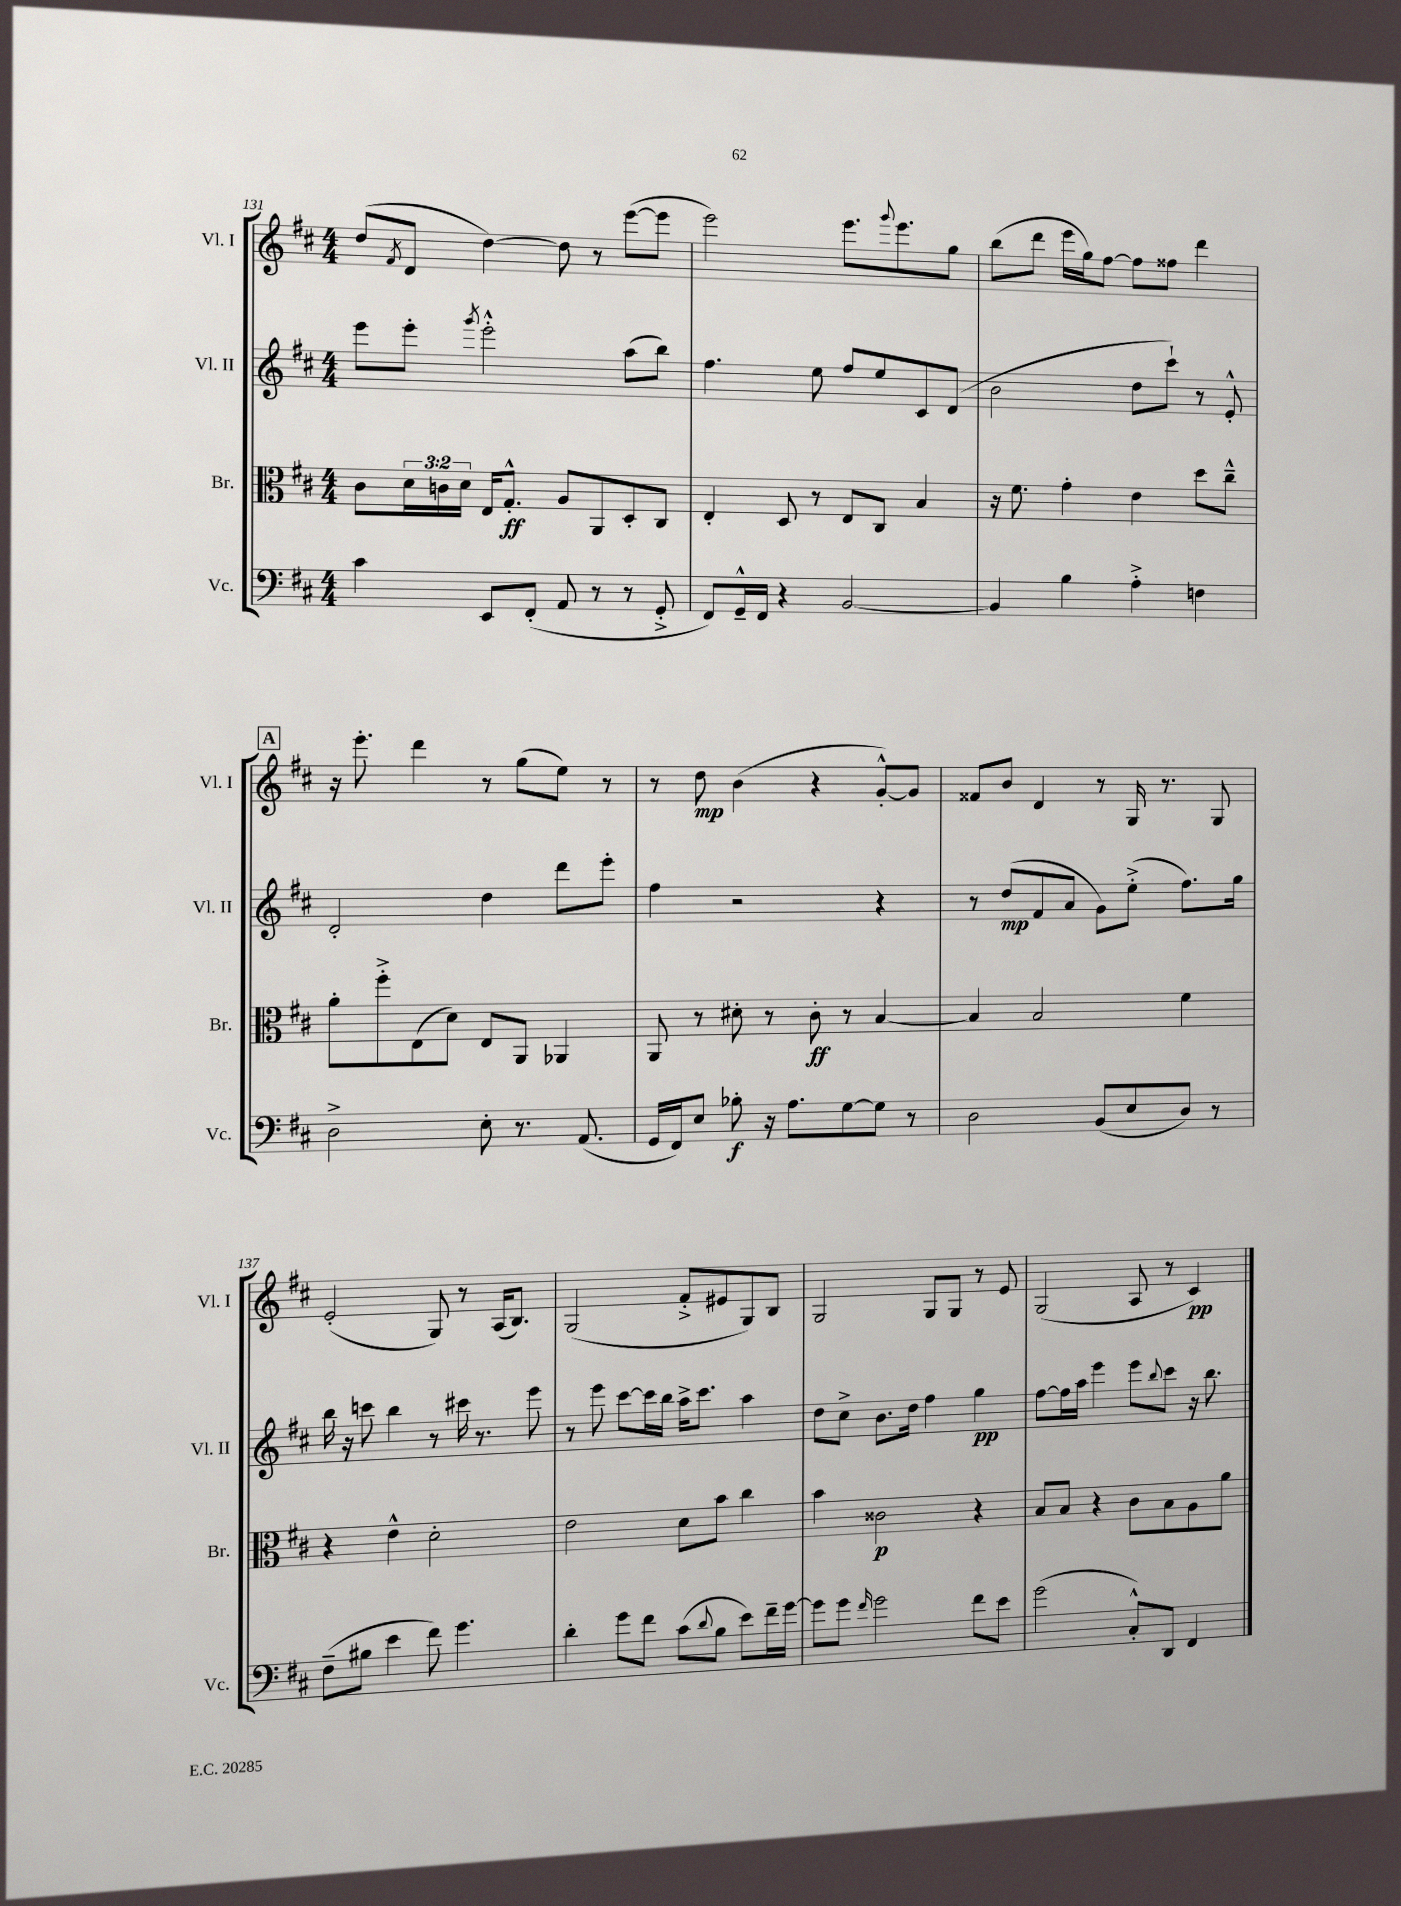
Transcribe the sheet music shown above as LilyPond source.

<<
\new StaffGroup <<
\new Staff = "s0" \with { instrumentName = "Vl. I" shortInstrumentName = "Vl. I" } {
    \clef treble \key d \major \numericTimeSignature \time 4/4
    d''8( \acciaccatura { fis'8 } d'8 d''4~) d''8 r8 e'''8~( e'''8 |
    e'''2) e'''8. \appoggiatura { g'''8 } e'''8. g''8 |
    b''8( d'''8 e'''16 g''16) fis''8~ fis''8 fisis''8 d'''4 |
    \mark \markup { \box "A" } r16 e'''8.-. d'''4 r8 g''8( e''8) r8 |
    r8 d''8\mp b'4( r4 g'8~-.-^) g'8 |
    fisis'8 b'8 d'4 r8 g16 r8. g8 |
    e'2-.( g8) r8 a16( b8.) |
    g2( fis'8-.-> eis'8 g8) b8 |
    g2 g8 g8 r8 e'8 |
    g2( a8 r8 cis'4\pp) \bar "|." |
}
\new Staff = "s1" \with { instrumentName = "Vl. II" shortInstrumentName = "Vl. II" } {
    \clef treble \key d \major \numericTimeSignature \time 4/4
    e'''8 e'''8-. \acciaccatura { g'''8 } e'''2-.-^ a''8( b''8) |
    fis''4. e''8 fis''8 e''8 cis'8 d'8( |
    b'2 d''8 cis'''8-!) r8 e'8-.-^ |
    \mark \markup { \box "A" } d'2-. d''4 d'''8 e'''8-. |
    fis''4 r2 r4 |
    r8 d''8\mp( fis'8 a'8 g'8) e''8-.->( fis''8.) g''16 |
    b''16 r16 c'''8 b''4 r8 cis'''16 r8. e'''8 |
    r8 e'''8 cis'''8~ cis'''16 b''16 a''16-> cis'''8. a''4 |
    d''8 cis''8-> b'8. d''16 fis''4 g''4\pp |
    fis''8~ fis''16 a''16 e'''4 e'''8 \appoggiatura { b''8 } cis'''8 r16 b''8. \bar "|." |
}
\new Staff = "s2" \with { instrumentName = "Br." shortInstrumentName = "Br." } {
    \clef alto \key d \major \numericTimeSignature \time 4/4 \override Staff.TupletNumber.text = #tuplet-number::calc-fraction-text
    cis'8 \tuplet 3/2 { d'16 c'16 d'16 } e16 g8.-.-^\ff a8 a,8 d8-. cis8 |
    e4-. d8 r8 e8 cis8 b4 |
    r16 fis'8. g'4-. e'4 d''8 cis''8---^ |
    \mark \markup { \box "A" } a'8-. fis''8-.-> e8( d'8) e8 a,8 aes,4 |
    a,8 r8 dis'8-. r8 cis'8-.\ff r8 b4~ |
    b4 b2 fis'4 |
    r4 e'4-^ d'2-. |
    e'2 d'8 b'8 cis''4 |
    b'4 cisis'2\p r4 |
    b8 b8 r4 cis'8 b8 a8 a'8 \bar "|." |
}
\new Staff = "s3" \with { instrumentName = "Vc." shortInstrumentName = "Vc." } {
    \clef bass \key d \major \numericTimeSignature \time 4/4
    cis'4 e,8 fis,8-.( a,8 r8 r8 g,8-.-> |
    fis,8) g,16---^ fis,16 r4 b,2~ |
    b,4 b4 a4-.-> f4 |
    \mark \markup { \box "A" } d2-> e8-. r8. a,8.( |
    g,16 fis,16) e8 bes8-.\f r16 a8. g8~ g8 r8 |
    d2 b,8( e8 d8) r8 |
    fis8--( bis8 e'4 fis'8) g'4. |
    d'4-. g'8 fis'8 cis'8( \appoggiatura { d'8 } b8 e'8) fis'16-- g'16~ |
    g'8 g'8 \grace { fis'16 } g'2 fis'8 e'8 |
    g'2( cis8-.-^) d,8 fis,4 \bar "|." |
}
>>
>>
\layout { \context { \Score currentBarNumber = #131 } }
